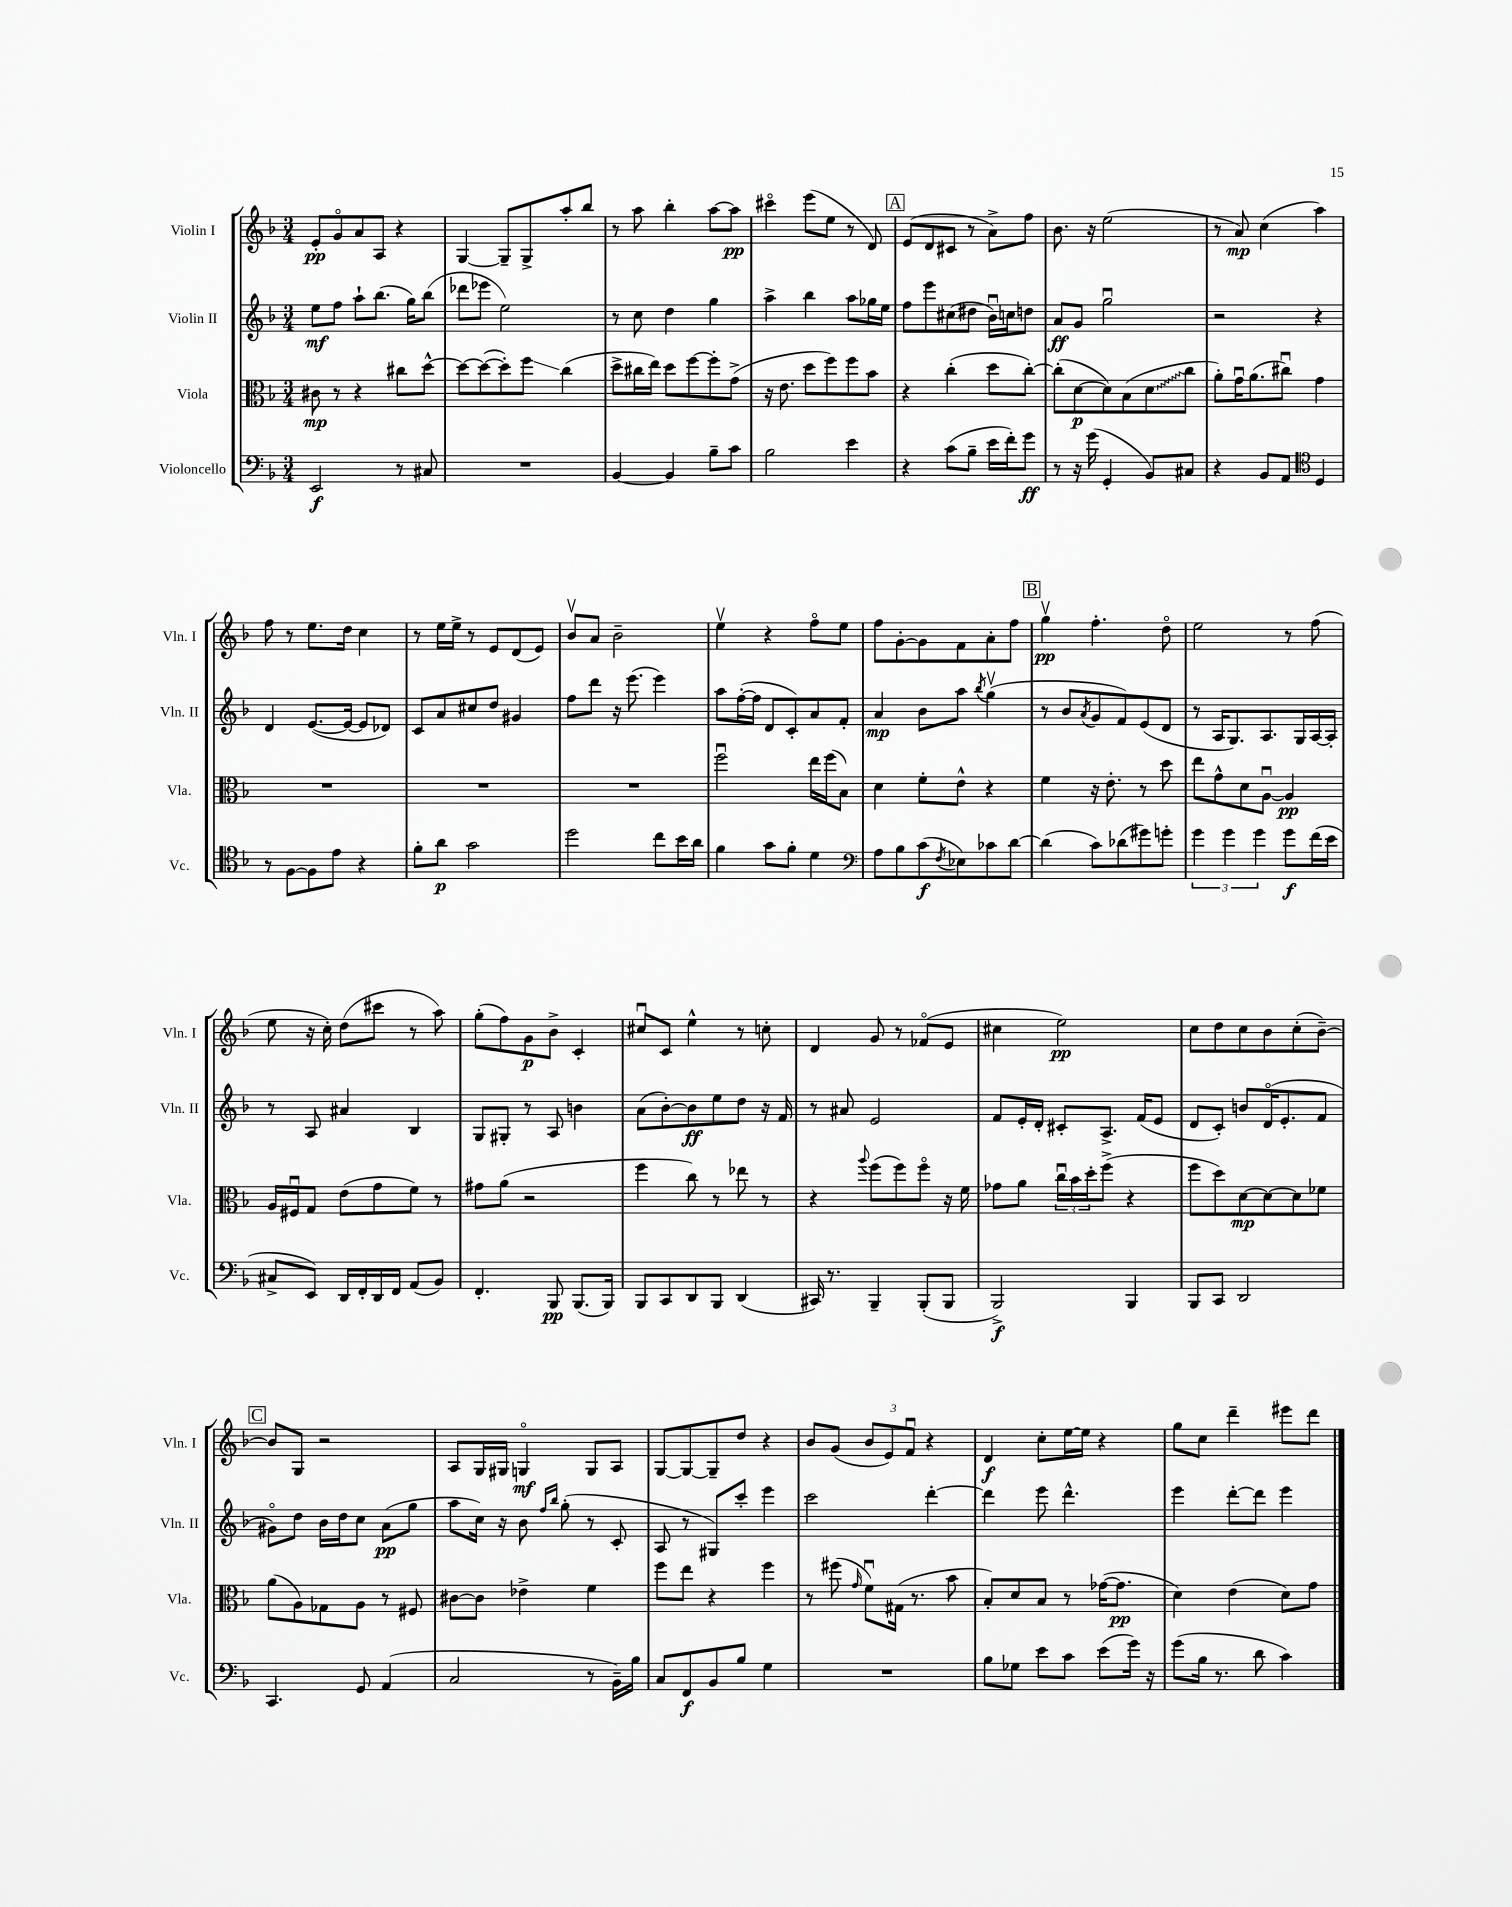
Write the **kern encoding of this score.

**kern	**kern	**kern	**kern
*staff4	*staff3	*staff2	*staff1
*clefF4	*clefC3	*clefG2	*clefG2
*k[b-]	*k[b-]	*k[b-]	*k[b-]
*M3/4	*M3/4	*M3/4	*M3/4
2EE	8c#	8ee	8e'
.	8r	8ff	8go
.	4r	8aa`	8a
.	.	(8.bb-	8A
8r	8cc#	.	4r
.	.	16gg)	.
8C#	[8dd^^	(8bb-	.
=	=	=	=
2.r	8dd_	8ddd-	[4G
.	(8dd_	8eee-	.
.	8dd'])	2ee)	8G~]
.	8ff	.	8G^
.	(4cc	.	8aa'
.	.	.	8bb-
=	=	=	=
[4BB-	8dd^	8r	8r
.	16cc#	8cc	8aa
.	16ee)	.	.
4BB-]	8dd	4dd	4bb-'
.	[8ff	.	.
8B-~	8ff']	4gg	[8aa
8c	(8g^	.	8aa]
=	=	=	=
2B-	16r	4aa^	4ccc#o
.	8.e	.	.
.	8dd	4bb-	(8eee
.	8ff)	.	8ee
4e	8ff	8aa	8r
.	8b-	16gg-	8d)
.	.	16ee	.
=	=	=	=
4r	4r	8ff	(8e
.	.	8eee	8d
(8c	(4cc'	(8cc#	8c#
8B-~	.	8dd#	8r
16e	8dd	16b-u)	8a^)
16f')	.	16cc	.
8g	[8cc')	8dd	8ff
=	=	=	=
8r	(8cc']	8a	8.b-
16r	[8d	8g	.
(16g	.	.	16r
4GG'	8d])	2ggu	(2ee
.	(8B-	.	.
8BB-)	8d	.	.
8C#	8cc	.	.
=	=	=	=
4r	8a')	2r	8r
.	16gu	.	8a)
.	(8.a	.	.
8BB-	.	.	(4cc
8AA	8cc#u)	.	.
*clefC4	*	*	*
4D	4g	4r	4aa)
=	=	=	=
8r	2.r	4d	8ff
[8F	.	.	8r
8F]	.	([8.e	8.ee
8e	.	.	.
.	.	16e_	16dd
4r	.	8e]	4cc
.	.	8d-)	.
=	=	=	=
8f'	2.r	8c	8r
8a	.	8a	16ee
.	.	.	16ee^
2g	.	8cc#	8r
.	.	8dd	8e
.	.	4g#	(8d
.	.	.	8e)
=	=	=	=
2dd	2.r	8ff	8b-v
.	.	8ddd	8a
.	.	16r	2b-~
.	.	(8.eee	.
8cc	.	4eee)	.
16b-	.	.	.
16a	.	.	.
=	=	=	=
4f	2ffu	8aa	4eev
.	.	([16ff'	.
.	.	16ff]	.
8g	.	8d	4r
8f'	.	8c')	.
4d	16ee	8a	8ffo
.	(16ff	.	.
.	8B-)	8f'	8ee
=	=	=	=
*clefF4	*	*	*
8A	4d	4a	8ff
8B-	.	.	[8g'
(8c	8f'	8b-	8g]
8qF	.	.	.
8E-)	8e^^	8aa	8f
.	.	8qbb-	.
8c-	4r	(4ggv	8a'
[8d	.	.	8ff
=	=	=	=
(4d]	4f	8r	4ggv
.	.	8b-	.
.	.	8qa	.
8c)	16r	8g	4.ff'
.	8.e'	.	.
(8d-	.	8f)	.
8g#)	8r	(8e	.
8g'	8dd	8d	8ddo
=	=	=	=
6g	8ee	8r	2ee
.	8g^^	16A	.
6g	.	.	.
.	.	8.G)	.
.	8d	.	.
6g	.	.	.
.	[8Au	8.A	.
8g	4A]	.	8r
.	.	16G	.
(16f	.	[16A	(8ff
16e	.	16A']	.
=	=	=	=
8C#^	16A	8r	8ee
.	16F#u	.	.
8EE)	8G	8A	16r
.	.	.	16cc')
16DD	(8e	4a#	(8dd
16FF'	.	.	.
16DD	8g	.	8ccc#
16FF	.	.	.
(8AA	8f)	4B-	8r
8BB-)	8r	.	8aa)
=	=	=	=
4.FF'	8g#	8G	(8gg'
.	(8a	8G#'	8ff)
.	2r	8r	8g
8BBB-	.	8A	8b-^
(8.BBB-	.	4b	4c'
16BBB-)	.	.	.
=	=	=	=
8BBB-	4ff	(8a	8cc#u
8CC	.	[8b-')	8c
8DD	8cc)	8b-]	4ee^^
8BBB-	8r	8ee	.
(4DD	8ee-	8dd	8r
.	8r	16r	8cc'
.	.	16f	.
=	=	=	=
16CC#)	4r	8r	4d
8.r	.	.	.
.	.	8a#	.
.	8qqaa	.	.
4BBB-~	(8ff	2e	8g
.	8ff)	.	8r
(8BBB-'	8ffo	.	(8f-o
8BBB-	16r	.	8e
.	16f	.	.
=	=	=	=
2BBB-^)	8g-	8f	4cc#
.	8a	16e'	.
.	.	16d'	.
.	24ccu	8c#'	2ee)
.	24b-	.	.
.	24dd'	.	.
.	(8ff^	8.A^	.
4BBB-	4r	.	.
.	.	(16f	.
.	.	8e	.
=	=	=	=
8BBB-	8ff	8d	8cc
8CC	8dd)	8c')	8dd
2DD	[8d	8b	8cc
.	8d_	(16do	8b-
.	.	8.e'	.
.	8d]	.	(8cc'
.	8f-	8f	[8b-~)
=	=	=	=
4.CC	(8a	8g#o)	8b-]
.	8A)	8dd	8G
.	8G-	16b-	2r
.	.	16dd	.
8GG	8A	8cc	.
(4AA	8r	(8a	.
.	8F#	8gg	.
=	=	=	=
2C	[8c#	8aa	8A
.	8c#]	16cc)	16G
.	.	16r	16G#
.	4e-^	8b-	4Go
.	.	16qqff	.
.	.	16qqbb-	.
.	.	(8gg'	.
8r	4f	8r	8G
16BB-~)	.	8c'	8A
16B-	.	.	.
=	=	=	=
8C	8ff	8A	[8G
8FF	8ee	8r	8G_
8BB-	4r	8G#)	8G~]
8B-	.	8ccc'	8dd
4G	4ff	4eee	4r
=	=	=	=
2.r	8r	2ccc	8b-
.	(8ff#	.	(8g
.	16qqg	.	.
.	8fu)	.	12b-
.	.	.	12e)
.	(16G#	.	.
.	.	.	12fu
.	8.r	.	.
.	.	[4ddd'	4r
.	8b-	.	.
=	=	=	=
8B-	8B-')	4ddd]	4d
8G-	8d	.	.
8e	8B-	8eee	8cc'
8c	8r	4.ddd^^	[16ee
.	.	.	16ee]
(8e	([16g-	.	4r
.	8.g-]	.	.
16g)	.	.	.
16r	.	.	.
=	=	=	=
(8g	4d)	4eee	8gg
16B-	.	.	8cc
8.r	.	.	.
.	(4e	[8ddd'	4ddd~
8d	.	8ddd]	.
4c)	8d)	4eee	8eee#
.	8g	.	8ddd
==	==	==	==
*-	*-	*-	*-
